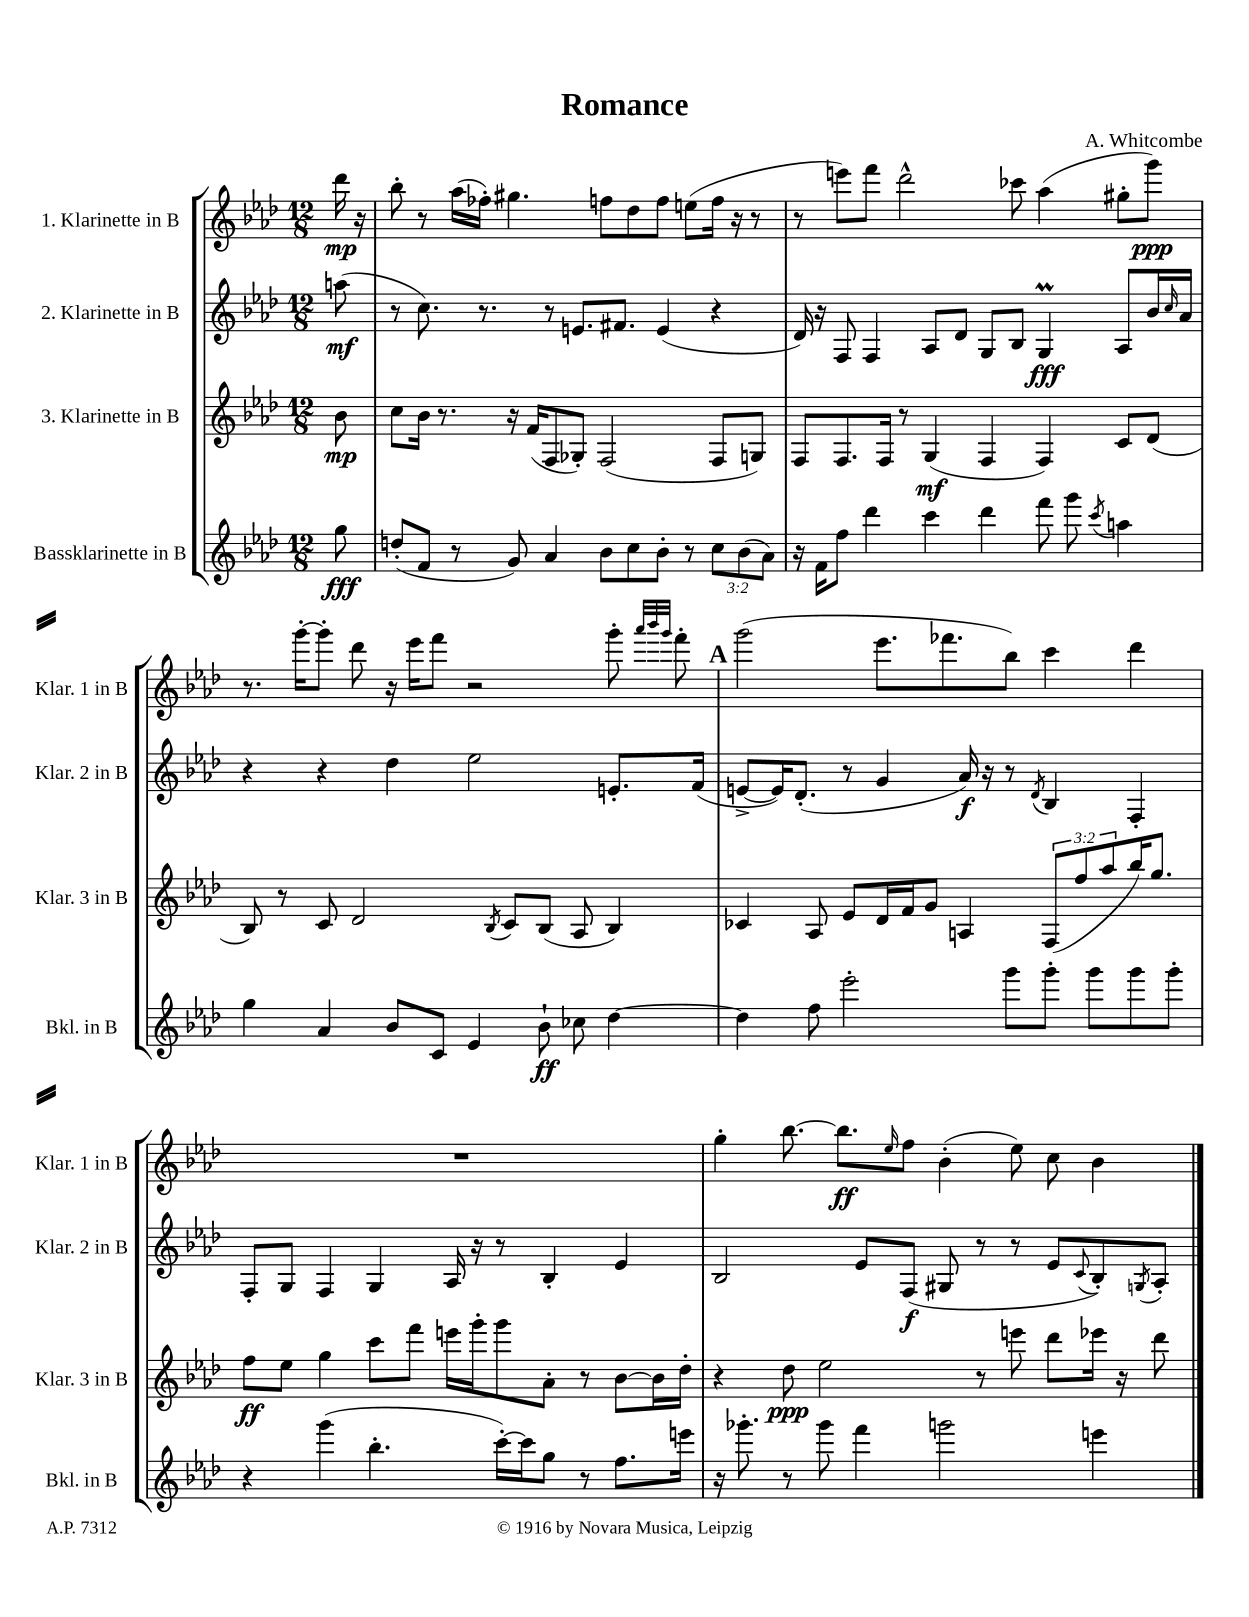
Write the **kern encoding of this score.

**kern	**kern	**kern	**kern
*staff4	*staff3	*staff2	*staff1
*clefG2	*clefG2	*clefG2	*clefG2
*k[b-e-a-d-]	*k[b-e-a-d-]	*k[b-e-a-d-]	*k[b-e-a-d-]
*M12/8	*M12/8	*M12/8	*M12/8
8gg	8b-	(8aa	16ddd-
.	.	.	16r
=	=	=	=
(8dd'	8cc	8r	8bb-'
8f	16b-	8.cc)	8r
.	8.r	.	.
8r	.	.	(16aa-
.	.	8.r	16ff-')
8g)	16r	.	4.gg#
.	(16f	.	.
4a-	8F	8r	.
.	8G-')	8.e	.
8b-	(2F	.	8ff
.	.	8.f#	.
8cc	.	.	8dd-
8b-'	.	(4e	8ff
8r	.	.	(8ee
12cc	8F	4r	16ff
.	.	.	16r
(12b-	.	.	.
.	8G)	.	8r
12a-)	.	.	.
=	=	=	=
16r	8F	16d-)	8r
16f	.	16r	.
8ff	8.F	8F	8eee)
4ddd-	.	4F	8fff
.	16F	.	.
.	8r	.	2ddd-^^
4ccc	(4G	8A-	.
.	.	8d-	.
4ddd-	4F	8G	.
.	.	8B-	8ccc-
8fff	4F)	4G	(4aa-
8ggg	.	.	.
8qccc	.	.	.
4aa	8c	8A-	8gg#'
.	(8d-	16b-	8ggg)
.	.	16qqcc	.
.	.	16a-	.
=	=	=	=
4gg	8B-)	4r	8.r
.	8r	.	.
.	.	.	[16ggg'
4a-	8c	4r	8ggg']
.	2d-	.	8ddd-
8b-	.	4dd-	16r
.	.	.	16eee-
8c	.	.	8fff
4e-	.	2ee-	2r
.	8qB-	.	.
.	8c	.	.
8b-`	(8B-	.	.
8cc-	8A-	.	.
[4dd-	4B-)	8.e'	8ggg'
.	.	.	32qqaaa-
.	.	.	32qqbbb-
.	.	.	32qqggg
.	.	.	8fff'
.	.	(16f	.
=	=	=	=
4dd-]	4c-	[8e^	(2ggg
.	.	16e])	.
.	.	(8.d-'	.
8ff	8A-	.	.
2eee-'	8e-	8r	.
.	16d-	4g	8.eee-
.	16f	.	.
.	8g	.	.
.	.	.	8.fff-
.	4A	16a-)	.
.	.	16r	.
8ggg	.	8r	8bb-)
.	.	8qd-	.
8ggg'	(12F	4B-	4ccc
.	12ff	.	.
8ggg	.	.	.
.	12aa-	.	.
8ggg	16bb-)	4F'	4ddd-
.	8.gg	.	.
8ggg'	.	.	.
=	=	=	=
4r	8ff	8F'	1.r
.	8ee-	8G	.
(4ggg	4gg	4F	.
4.bb-'	8ccc	4G	.
.	8fff	.	.
.	16eee	16A-	.
.	16ggg'	16r	.
[16ccc')	8ggg	8r	.
16ccc]	.	.	.
8gg	8a-'	4B-'	.
8r	8r	.	.
8.ff	[8b-	4e-	.
.	16b-]	.	.
16eee	16dd-'	.	.
=	=	=	=
16r	4r	2B-	4gg'
8.ggg-'	.	.	.
8r	8dd-	.	[8.bb-
8ggg-	2ee-	.	.
.	.	.	8.bb-]
4fff	.	8e-	.
.	.	.	16qqee-
.	.	(8F	8ff
2ggg	.	8G#	(4b-'
.	8r	8r	.
.	8eee	8r	8ee-)
.	8ddd-	8e-	8cc
.	.	8qqc	.
4eee	16eee-	8B-')	4b-
.	16r	.	.
.	.	8qG	.
.	8ddd-	8A-'	.
==	==	==	==
*-	*-	*-	*-
